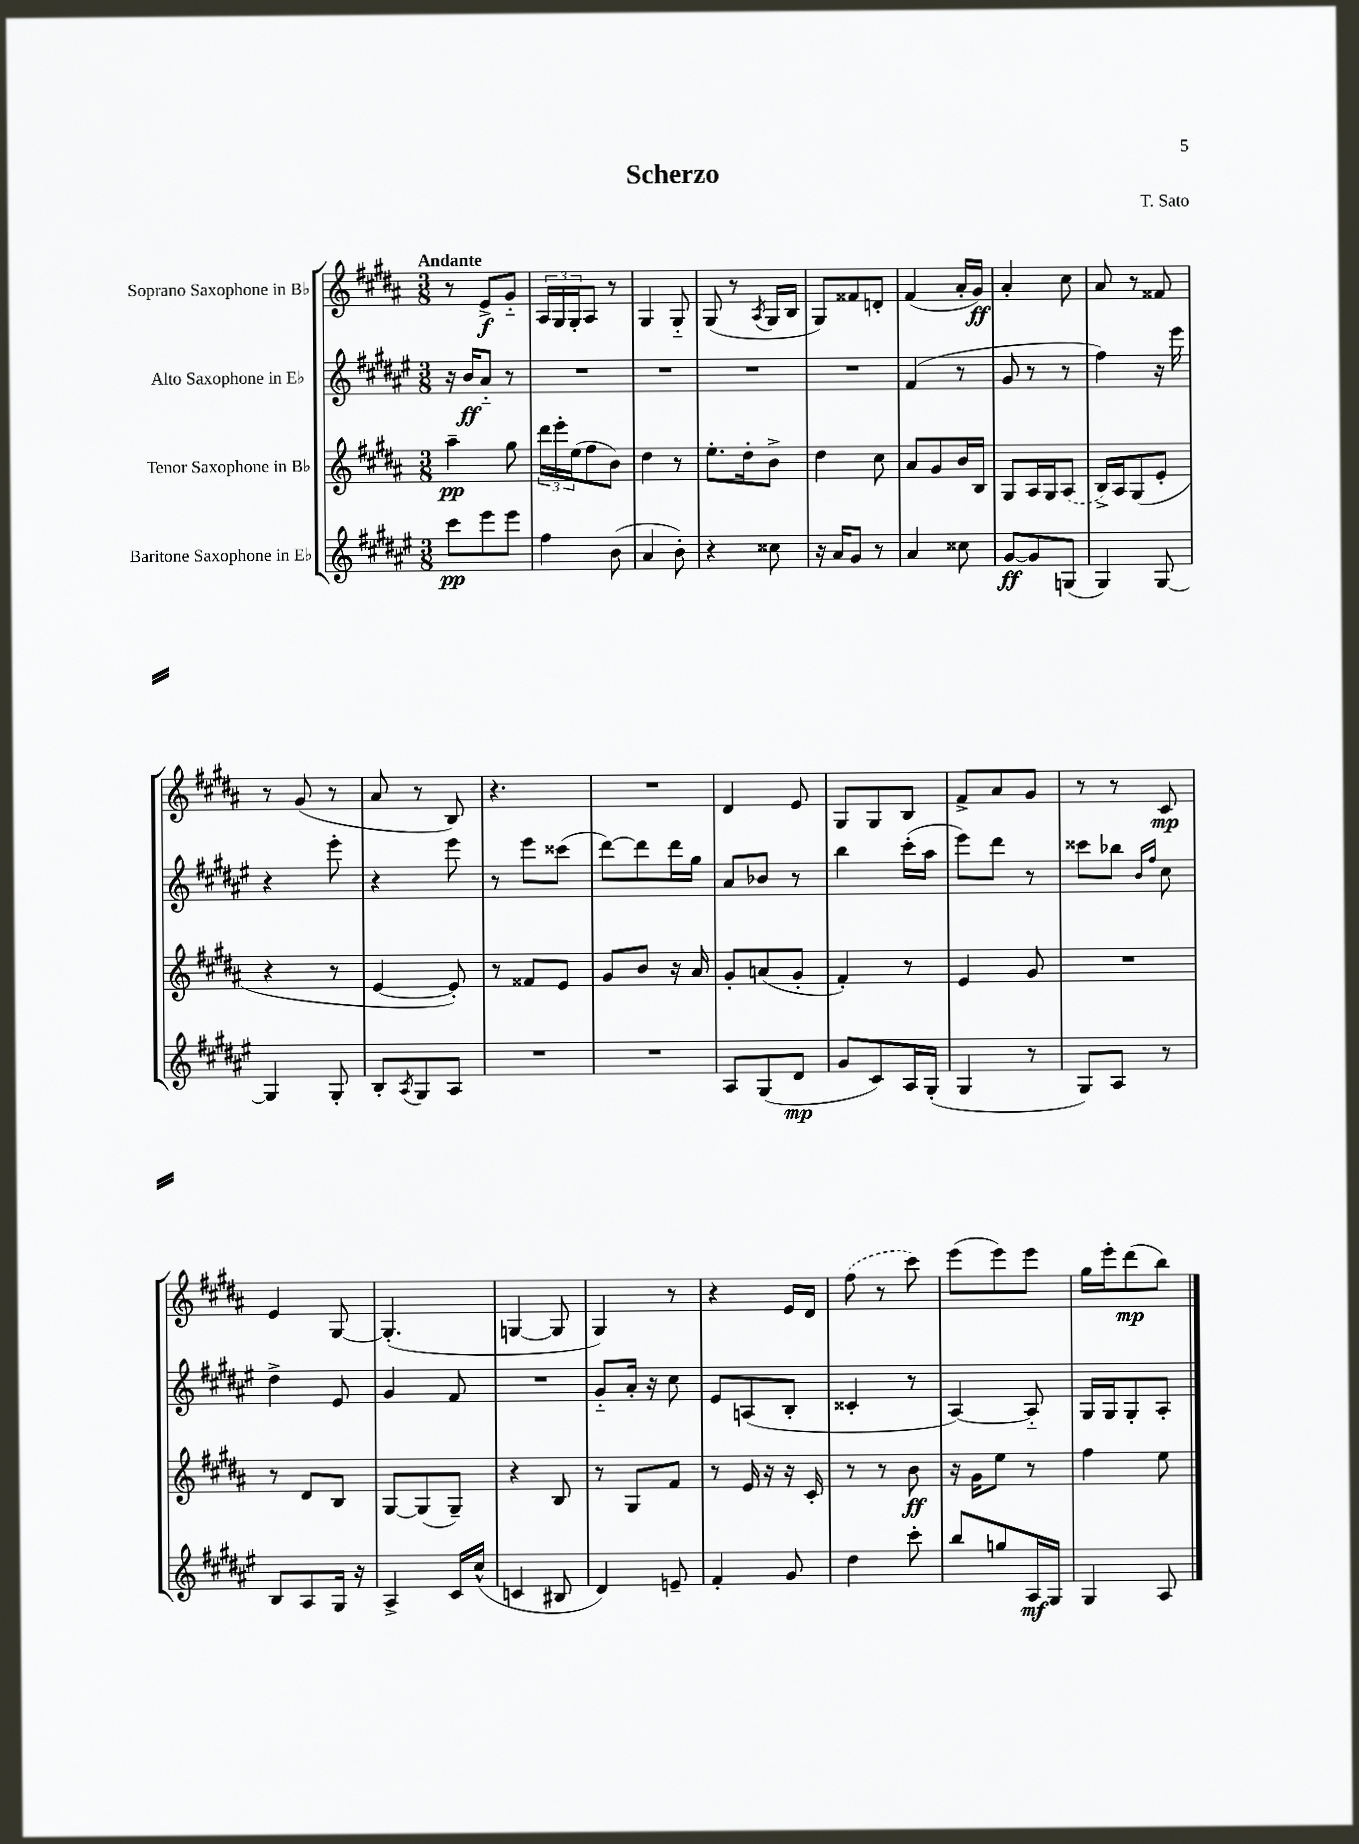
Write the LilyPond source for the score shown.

\header { title = "Scherzo" composer = "T. Sato" }
<<
\new StaffGroup <<
\new Staff = "s0" \with { instrumentName = "Soprano Saxophone in Bb" } {
    \clef treble \key b \major \numericTimeSignature \time 3/8 \tempo "Andante"
    r8 e'8->\f gis'8-_ |
    \tuplet 3/2 { ais16 gis16 gis16-. } ais8 r8 |
    gis4 gis8-_ |
    gis8( r8 \acciaccatura { ais8 } gis16 b16 |
    gis8) fisis'8 d'8-. |
    fis'4( ais'16-. gis'16\ff) |
    ais'4-. cis''8 |
    ais'8 r8 fisis'8 |
    r8 gis'8( r8 |
    ais'8 r8 b8) |
    r4. |
    R4. |
    dis'4 e'8 |
    gis8 gis8 b8 |
    fis'8-> ais'8 gis'8 |
    r8 r8 cis'8\mp |
    e'4 gis8~ |
    gis4.-.( |
    g4~ g8 |
    gis4) r8 |
    r4 e'16 dis'16 |
    \once \slurDashed fis''8( r8 cis'''8) |
    e'''8( e'''8) e'''8 |
    gis''16 e'''16-. dis'''8\mp( b''8) \bar "|." |
}
\new Staff = "s1" \with { instrumentName = "Alto Saxophone in Eb" } {
    \clef treble \key fis \major \numericTimeSignature \time 3/8
    r16 b'16\ff ais'8-_ r8 |
    R4. |
    R4. |
    R4. |
    R4. |
    fis'4( r8 |
    gis'8 r8 r8 |
    fis''4) r16 eis'''16 |
    r4 eis'''8-. |
    r4 eis'''8 |
    r8 eis'''8 cisis'''8( |
    dis'''8~) dis'''8 dis'''16 gis''16 |
    ais'8 bes'8 r8 |
    b''4 cis'''16-.( ais''16 |
    eis'''8) dis'''8 r8 |
    cisis'''8 bes''8 \grace { b'16 fis''16 } cis''8 |
    dis''4-> eis'8 |
    gis'4 fis'8 |
    R4. |
    gis'8-_ ais'16-. r16 cis''8 |
    eis'8 a8( b8-. |
    cisis'4-. r8 |
    ais4~) ais8-_ |
    gis16 gis16 gis8-. ais8-. \bar "|." |
}
\new Staff = "s2" \with { instrumentName = "Tenor Saxophone in Bb" } {
    \clef treble \key b \major \numericTimeSignature \time 3/8
    ais''4--\pp gis''8 |
    \tuplet 3/2 { dis'''16 e'''16-. e''16( } fis''8 b'8) |
    dis''4 r8 |
    e''8.-. dis''16-. b'8-> |
    dis''4 cis''8 |
    ais'8 gis'8 b'16 b16 |
    gis8 ais16 gis16 \once \slurDashed ais8( |
    b16->) ais16 gis8( e'8-. |
    r4 r8 |
    e'4~ e'8-.) |
    r8 fisis'8 e'8 |
    gis'8 b'8 r16 ais'16 |
    gis'8-. a'8( gis'8-. |
    fis'4-.) r8 |
    e'4 gis'8 |
    R4. |
    r8 dis'8 b8 |
    gis8~ gis8( gis8--) |
    r4 b8 |
    r8 gis8 fis'8 |
    r8 e'16 r16 r16 cis'16-. |
    r8 r8 b'8\ff |
    r16 gis'16 e''8 r8 |
    fis''4 e''8 \bar "|." |
}
\new Staff = "s3" \with { instrumentName = "Baritone Saxophone in Eb" } {
    \clef treble \key fis \major \numericTimeSignature \time 3/8
    cis'''8\pp eis'''8 eis'''8 |
    fis''4 b'8( |
    ais'4 b'8-.) |
    r4 cisis''8 |
    r16 ais'16 gis'8 r8 |
    ais'4 cisis''8 |
    gis'8~\ff gis'8 g8( |
    gis4) gis8~ |
    gis4 gis8-. |
    b8-. \acciaccatura { ais8 } gis8 ais8 |
    R4. |
    R4. |
    ais8 gis8( dis'8\mp |
    gis'8 cis'8) ais16 gis16-.( |
    gis4 r8 |
    gis8) ais8 r8 |
    b8 ais8 gis16 r16 |
    ais4-> cis'16 cis''16-^( |
    c'4 bis8 |
    dis'4) e'8-- |
    fis'4-. gis'8 |
    dis''4 cis'''8-. |
    b''8 g''8 ais16\mf gis16 |
    gis4 ais8 \bar "|." |
}
>>
>>
\layout { \context { \Score \remove "Bar_number_engraver" } }
